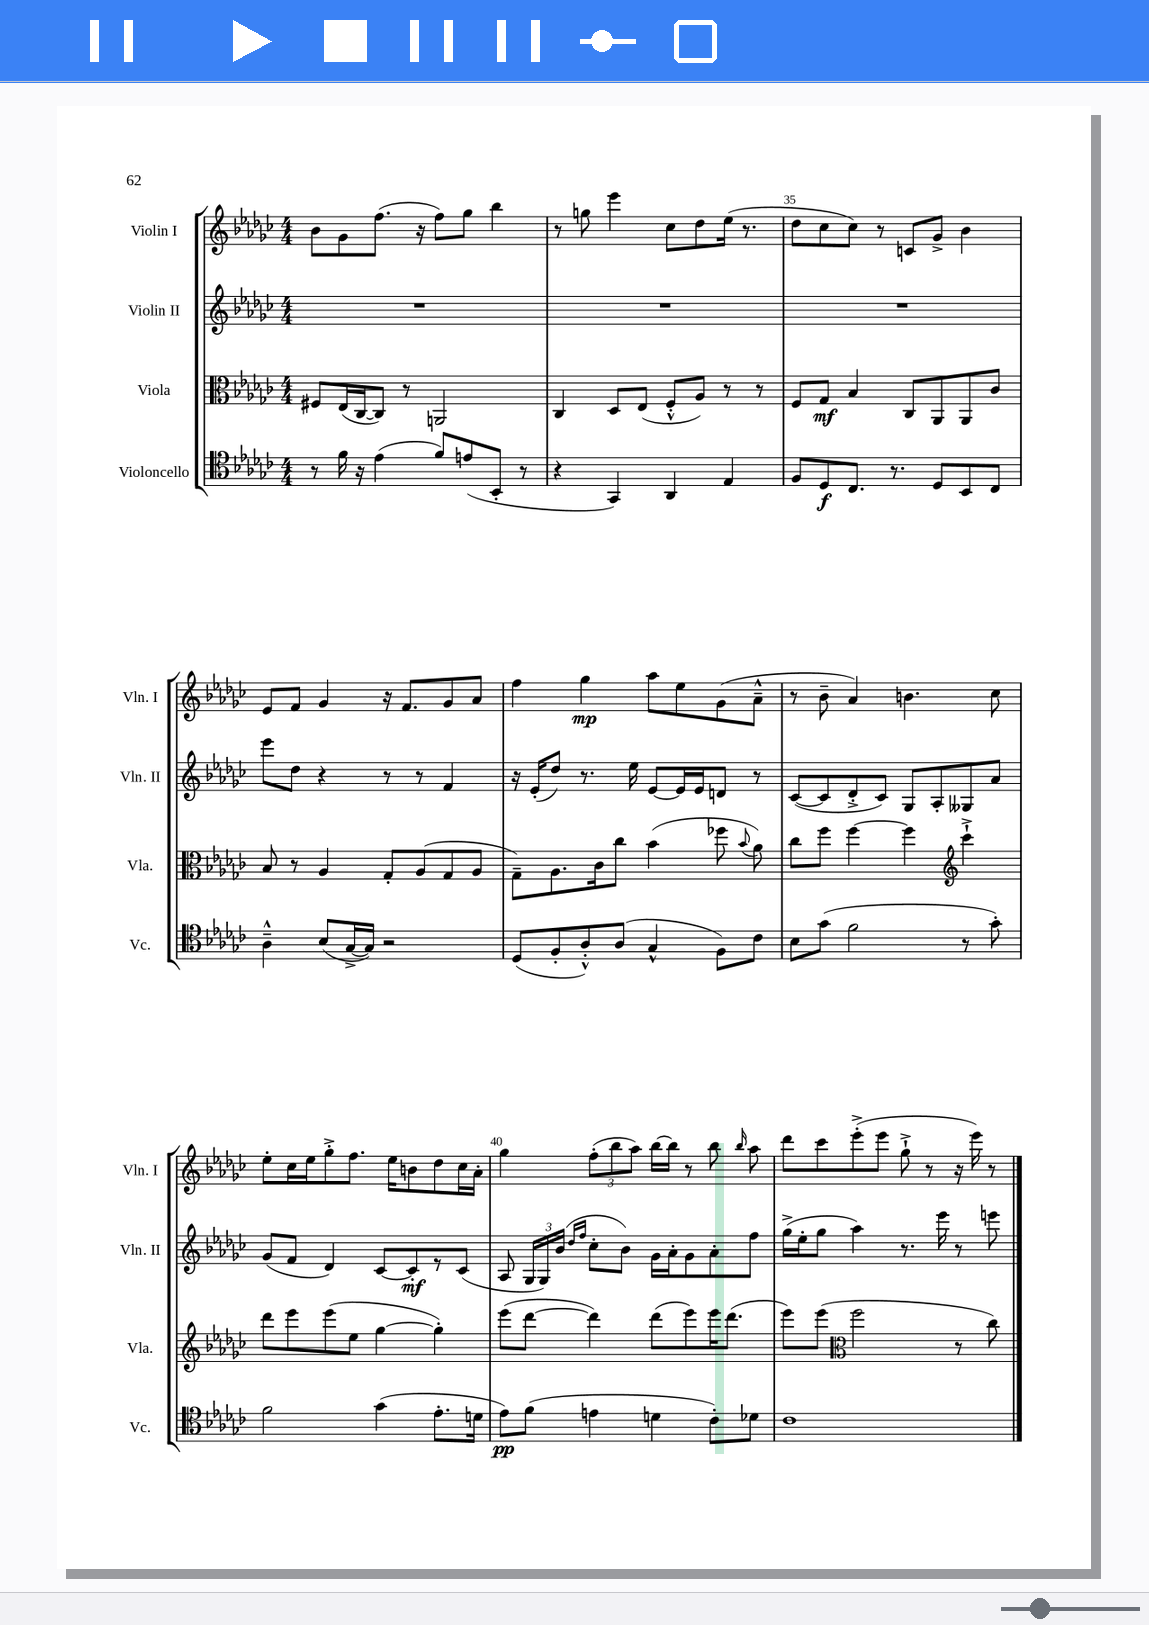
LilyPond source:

<<
\new StaffGroup <<
\new Staff = "s0" \with { instrumentName = "Violin I" shortInstrumentName = "Vln. I" } {
    \clef treble \key ges \major \numericTimeSignature \time 4/4
    \autoBeamOff bes'8[ ges'8 f''8.]( r16 f''8[) ges''8] bes''4 |
    r8 g''8 ees'''4 ces''8[ des''8 ees''16]( r8. |
    des''8[ ces''8 ces''8]) r8 c'8[ ges'8]-> bes'4 |
    ees'8[ f'8] ges'4 r16 f'8.[ ges'8 aes'8] |
    f''4 ges''4\mp aes''8[ ees''8 ges'8( aes'8]---^ |
    r8 bes'8-- aes'4) b'4. ces''8 |
    ees''8[-. ces''16 ees''16 ges''8-.-> f''8.] ees''16[ b'8 des''8 ces''16 aes'16]-. |
    ges''4 \tuplet 3/2 { f''8[-.( bes''8 aes''8]) } bes''16[~ bes''16] r8 bes''8 \grace { bes''16 } aes''8 |
    des'''8[ ces'''8 ees'''8-.->( ees'''8] ges''8-!-> r8 r16 ees'''16) r8 \bar "|." |
}
\new Staff = "s1" \with { instrumentName = "Violin II" shortInstrumentName = "Vln. II" } {
    \clef treble \key ges \major \numericTimeSignature \time 4/4
    \autoBeamOff R1 |
    R1 |
    R1 |
    ees'''8[ des''8] r4 r8 r8 f'4 |
    r16 ees'16[-.( des''8]) r8. ees''16 ees'8[~ ees'16 ees'16 d'8] r8 |
    ces'8[~( ces'8 des'8-.-> ces'8]) ges8[ aes8-. geses8 aes'8] |
    ges'8[( f'8] des'4) ces'8[~ ces'8-.\mf r8 ces'8]( |
    aes8 \tuplet 3/2 { ges16[ ges16) bes'16]( } \grace { des''16[ f''16] } ces''8[-. bes'8]) ges'16[ aes'16-. ges'8 aes'8-. f''8] |
    ges''16[->( ees''16-. ges''8] aes''4) r8. ees'''16 r8 e'''8 \bar "|." |
}
\new Staff = "s2" \with { instrumentName = "Viola" shortInstrumentName = "Vla." } {
    \clef alto \key ges \major \numericTimeSignature \time 4/4
    \autoBeamOff fis8[ ees16( ces16~ ces8]) r8 a,2 |
    ces4 des8[ ees8]( f8[-.-^ aes8]) r8 r8 |
    f8[ ges8]\mf bes4 ces8[ aes,8 aes,8 ces'8] |
    bes8 r8 aes4 ges8[-. aes8( ges8 aes8] |
    ges8[--) aes8. ces'16 ces''8] bes'4( fes''8 \appoggiatura { bes'8 } aes'8) |
    ces''8[ f''8] f''4~ f''4 \clef treble ces'''4-!-> |
    des'''8[ ees'''8 ees'''8( ees''8] ges''4~ ges''4-.) |
    ees'''8[( des'''8]~ des'''4) des'''8[( ees'''8) ees'''16 des'''8.]( |
    ees'''8[) ees'''8]( \clef alto f''2 r8 ces''8) \bar "|." |
}
\new Staff = "s3" \with { instrumentName = "Violoncello" shortInstrumentName = "Vc." } {
    \clef tenor \key ges \major \numericTimeSignature \time 4/4
    \autoBeamOff r8 f'16 r16 ees'4( f'8[) e'8( bes,8]-. r8 |
    r4 ges,4) aes,4 ees4 |
    f8[ des8\f ces8.] r8. des8[ bes,8 ces8] |
    aes4---^ bes8[( ges16~-> ges16]) r2 |
    des8[( f8-. aes8-.-^) aes8]( ges4-^ f8[) ces'8] |
    bes8[ ges'8]( f'2 r8 ges'8-.) |
    f'2 ges'4( ees'8.[-. d'16] |
    ees'8[\pp) f'8]( e'4 d'4 ces'8[-.) des'8] |
    ces'1 \bar "|." |
}
>>
>>
\layout { \context { \Score currentBarNumber = #33 \override BarNumber.break-visibility = ##(#f #t #t) barNumberVisibility = #(every-nth-bar-number-visible 5) } }
